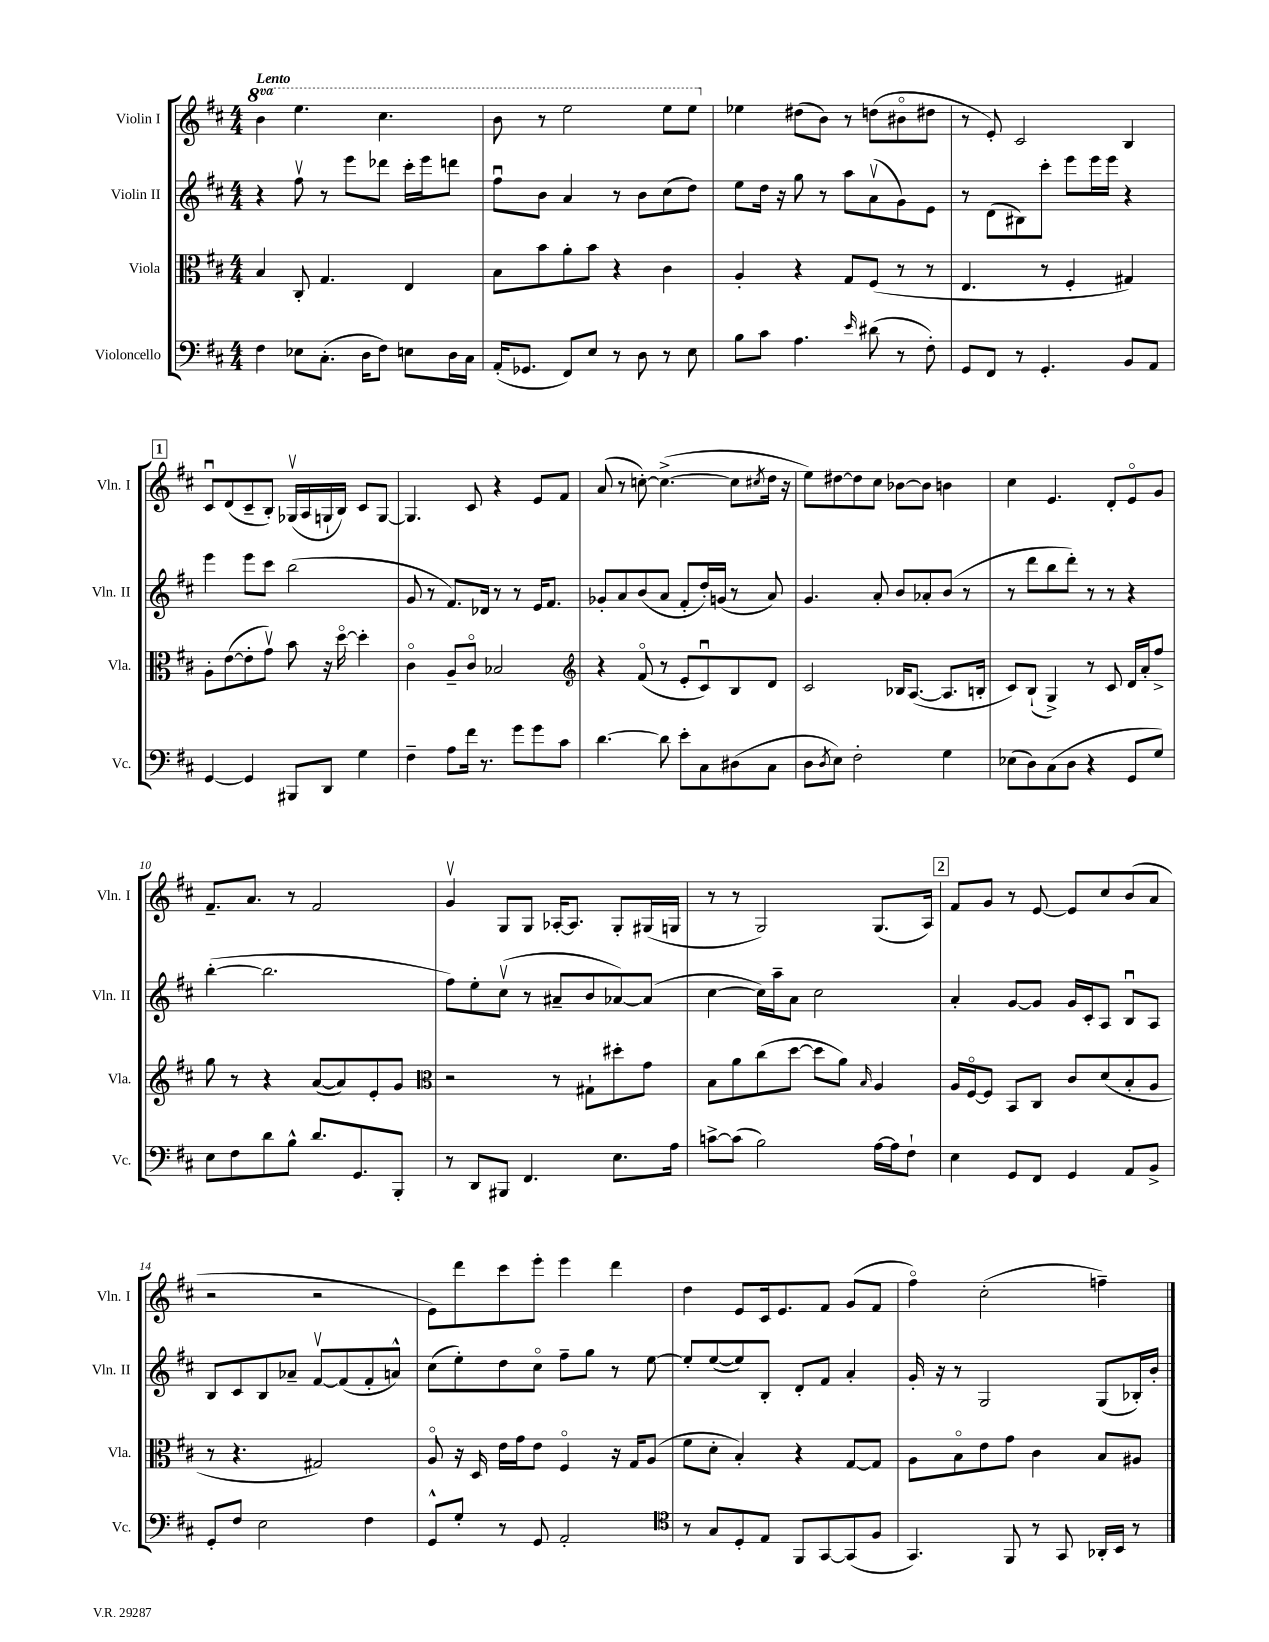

**kern	**kern	**kern	**kern
*staff4	*staff3	*staff2	*staff1
*clefF4	*clefC3	*clefG2	*clefG2
*k[f#c#]	*k[f#c#]	*k[f#c#]	*k[f#c#]
*M4/4	*M4/4	*M4/4	*M4/4
4F#	4B	4r	4bb
8E-	8C#'	8ff#v	4.eee
(8.C#'	4.G	8r	.
.	.	8eee	.
16D	.	.	.
8F#)	.	8ddd-	4.ccc#
8E	4E	16ccc#'	.
.	.	16eee	.
16D	.	8ddd	.
16C#	.	.	.
=	=	=	=
(16AA'	8B	8ff#u	8bb
8.GG-	.	.	.
.	8b	8b	8r
8FF#)	8a'	4a	2eee
8E	8b	.	.
8r	4r	8r	.
8D	.	8b	.
8r	4c#	(8cc#	8eee
8E	.	8dd)	8eee
=	=	=	=
8B	4A'	8ee	4ee-
8c#	.	16dd	.
.	.	16r	.
4.A	4r	8gg	(8dd#
.	.	8r	8b)
.	8G	8aa	8r
16qqe	.	.	.
(8d#	(8F#	(8av	(8dd
8r	8r	8g)	8b#o
8F#')	8r	8e	8dd#
=	=	=	=
8GG	4.E	8r	8r
8FF#	.	(8d	8e')
8r	.	8B#)	2c#
4.GG'	8r	8ccc#'	.
.	4F#'	8eee	.
.	.	16eee	.
.	.	16eee	.
8BB	4G#)	4r	4B
8AA	.	.	.
=	=	=	=
[4GG	8A'	4eee	8c#u
.	([8e	.	(8d
4GG]	8e']	8eee	8c#~
.	8gv)	8ccc#	8B')
8BBB#	8b	(2bb	(16G-v
.	.	.	16A
8DD	16r	.	16G`
.	[16ddo	.	16B)
4G	4dd']	.	8c#
.	.	.	[8G
=	=	=	=
4F#~	4c#o	8g	4.G]
.	.	8r	.
8A	8A~	8.f#)	.
16f#	8c#o	.	8c#
8.r	.	16d-	.
.	2B-	8r	4r
8g	.	8r	.
8g	.	16e	8e
.	.	8.f#	.
8c#	.	.	8f#
=	=	=	=
*	*clefG2	*	*
[4.d	4r	8g-'	(8a
.	.	8a	8r
.	(8f#o	(8b	[8cc')
8d]	8r	8a	(4.cc^_
8e'	8e'	8f#'	.
8C#	8c#u)	16dd')	.
.	.	(16g	.
(8D#	8B	8r	8cc]
.	.	.	8qcc#
8C#	8d	8a)	16dd
.	.	.	16r
=	=	=	=
8D	2c#	4.g	8ee)
8qD	.	.	.
8E)	.	.	[8dd#
2F#'	.	.	8dd#]
.	.	8a'	8cc#
.	16B-	8b	[8b-
.	([8.A	.	.
.	.	8a-'	8b-]
4G	8.A]	(8b	4b
.	.	8r	.
.	16B'	.	.
=	=	=	=
(8E-	8c#)	8r	4cc#
8D)	(8B`	8ddd	.
(8C#	4G^)	8bb	4.e
8D	.	8ddd')	.
4r	8r	8r	.
.	8c#	8r	8d'
8GG	16d	4r	8eo
.	16a'	.	.
8G)	8ff#^	.	8g
=	=	=	=
8E	8gg	([4bb'	8.f#~
8F#	8r	.	.
.	.	.	8.a
8d	4r	2.bb]	.
8B^^	.	.	8r
8.d	([8a	.	2f#
.	8a])	.	.
8.GG	.	.	.
.	8e'	.	.
8BBB'	8g	.	.
=	=	=	=
*	*clefC3	*	*
8r	2r	8ff#)	4gv
8DD	.	8ee'	.
8BBB#	.	(8cc#v	8G
4.FF#	.	8r	8G
.	8r	8a#~	[16A-'
.	.	.	8.A-]
.	8G#`	8b	.
8.E	8dd#'	[8a-)	8G'
.	8g	(8a-]	(16G#
16A	.	.	16G
=	=	=	=
[8c^	8B	[4cc#	8r
(8c]	8a	.	8r
2B)	(8cc#	16cc#])	2G)
.	.	16aa~	.
.	[8dd	8a	.
.	8dd]	2cc#	.
.	8a)	.	.
.	16qqB	.	.
[16A	4A	.	(8.G
16A]	.	.	.
8F#`	.	.	.
.	.	.	16A)
=	=	=	=
4E	16A	4a'	8f#
.	[16F#o	.	.
.	8F#]	.	8g
8GG	8BB	[8g	8r
8FF#	8C#	8g]	[8e
4GG	8c#	16g	8e]
.	.	16c#'	.
.	(8d	8A	8cc#
8AA	8B'	8Bu	(8b
8BB^	8A	8A	8a
=	=	=	=
8GG'	8r	8B	2r
8F#	4.r	8c#	.
2E	.	8B	.
.	.	8a-~	.
.	2G#)	[8f#v	2r
.	.	(8f#]	.
4F#	.	8f#'	.
.	.	8a^^)	.
=	=	=	=
8GG^^	8Ao	(8cc#	8e)
8G'	16r	8ee')	8ddd
.	16D	.	.
8r	16e	8dd	8ccc#
.	16g	.	.
8GG	8e	8cc#o	8eee'
2AA'	4F#o	8ff#~	4eee
.	.	8gg	.
.	16r	8r	4ddd
.	16G	.	.
.	(8A	[8ee	.
=	=	=	=
*clefC4	*	*	*
8r	8f#	8ee']	4dd
8G	8d'	([8ee	.
8D'	4B')	8ee])	8e
8E	.	8B'	16c#
.	.	.	8.e
8FF#	4r	8d'	.
[8GG	.	8f#	8f#
(8GG]	[8G	4a'	(8g
8F#	8G]	.	8f#
=	=	=	=
4.GG)	8A	16g'	4ff#o)
.	.	16r	.
.	8Bo	8r	.
.	8e	2G	(2cc#'
8FF#	8g	.	.
8r	4c#	.	.
8GG	.	.	.
16AA-'	8B	(8G	4ff~)
16BB	.	.	.
8r	8A#	16B-')	.
.	.	16b'	.
==	==	==	==
*-	*-	*-	*-
